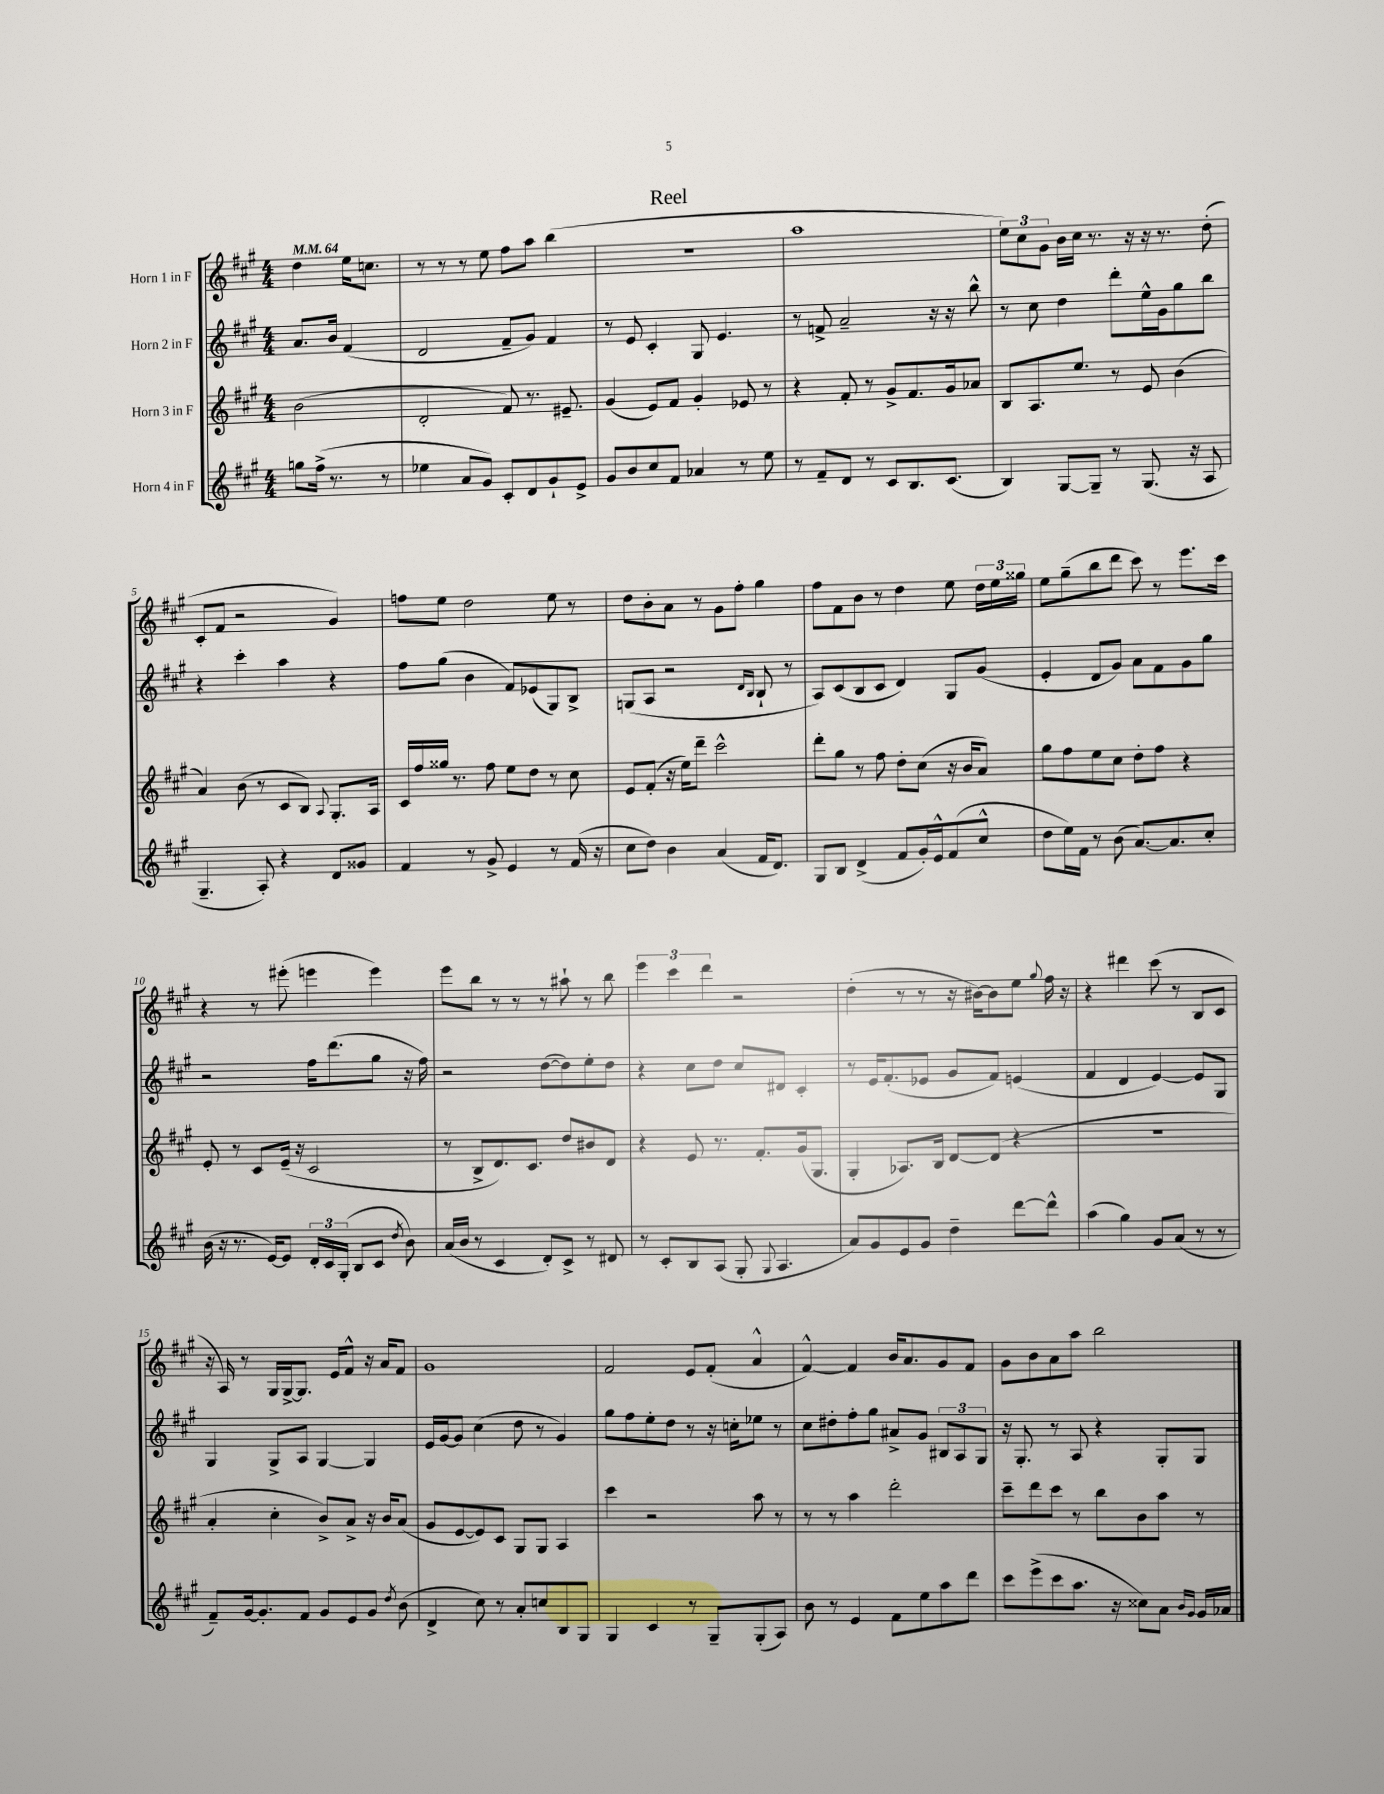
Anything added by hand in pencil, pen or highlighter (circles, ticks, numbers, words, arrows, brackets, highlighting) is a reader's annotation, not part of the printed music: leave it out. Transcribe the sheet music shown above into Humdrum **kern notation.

**kern	**kern	**kern	**kern
*part4	*part3	*part2	*part1
*staff4	*staff3	*staff2	*staff1
*I"Horn 4 in F	*I"Horn 3 in F	*I"Horn 2 in F	*I"Horn 1 in F
*clefG2	*clefG2	*clefG2	*clefG2
*k[f#c#g#]	*k[f#c#g#]	*k[f#c#g#]	*k[f#c#g#]
*M4/4	*M4/4	*M4/4	*M4/4
*MM64	*MM64	*MM64	*MM64
=	=	=	=
8ggn\L	(2b\	8.a/L	4dd\
(16ff#^\Jk	.	.	.
8.r	.	16b/Jk	.
.	.	(4f#/	16ee\KL
.	.	.	8.ccn\J
8r	.	.	.
=1	=1	=1	=1
4ee-X\	2d'/	2d/	8r
.	.	.	8r
8a/L	.	.	8r
8g#/J)	.	.	8ee\
8c#'/L	8f#/)	8f#~/L	8ff#\L
8d/	8.r	8g#/J)	8aa\J
8g#`/	.	4f#/	(4bb\
.	8.e#X~/	.	.
8e^/J	.	.	.
=2	=2	=2	=2
8g#/L	(4g#/	8r	1r
8b/	.	8e/	.
8cc#/	8e/L)	4c#'/	.
8f#/J	8f#/J	.	.
4a-X/	4g#'/	8G#/	.
.	.	4.e/	.
8r	8e-X/	.	.
8ee\	8r	.	.
=3	=3	=3	=3
8r	4r	8r	1aa
8f#~/L	.	8fn^/	.
8d/J	8f#'/	2a~/	.
8r	8r	.	.
8c#/L	8g#^/L	.	.
8.B/	8.f#/	.	.
.	.	16r	.
(8.c#/J	16g#/k	16r	.
.	8a-X/J	8bb^^\	.
=4	=4	=4	=4
4B/)	8B/L	8r	12ee\L)
.	.	.	12cc#\
.	8.A/	8cc#\	.
.	.	.	12g#\J
[8G#/L	.	4dd\	16b\LL
.	8.ee/J	.	16cc#\JJ
8G#~/J]	.	.	8.r
8r	8r	8ddd'\L	.
.	.	.	16r
(8.G#/	8e/	16ee^^\L	16r
.	.	16g#\J	8.r
.	(4b\	8gg#\	.
16r	.	.	.
8A/	.	8bb\J	(8dd'\
!!LO:LB:g=z
=5	=5	=5	=5
4.G#~/	4a/)	4r	8c#'/L
.	.	.	8f#/J
.	(8b\	4ccc#'\	2r
8A'/)	8r	.	.
4r	8c#/L	4aa\	.
.	8B/J)	.	.
.	8qqA/	.	.
8d/L	8.G#'/L	4r	4g#/)
8g##X/J	.	.	.
.	16A/Jk	.	.
=6	=6	=6	=6
4f#/	16c#/LL	8ff#\L	8ffn\L
.	16ff#/	.	.
.	16gg##X/JJ	(8gg#\J	8ee\J
.	8.r	.	.
8r	.	4b\	2dd\
8g#^/	8ff#\	.	.
4e/	8ee\L	8f#/L)	.
.	8dd\J	(8e-X/	.
8r	8r	8G#/)	8ee\
(16f#/	8cc#\	8B^/J	8r
16r	.	.	.
=7	=7	=7	=7
8cc#\L	8e/L	(8Gn/L	8dd\L
8dd\J)	(8f#'/J	8A/J	8b'\
4b\	16r	2r	8a\J
.	16ee\KL)	.	.
.	8ddd~\J	.	8r
(4a/	2ccc#^^\	.	8g#\L
.	.	.	8ff#'\J
.	.	16qqd/LL	.
.	.	16qqB/JJ	.
16f#/KL	.	8B`/	4gg#\
8.d/J)	.	.	.
.	.	8r	.
=8	=8	=8	=8
8G#/L	8ddd'\L	8A/L)	8ff#\L
8B/J	8gg#\J	(8c#/	8f#\
(4d^/	8r	8B/	8b\J
.	8ff#\	8c#/J	8r
8f#/L	8dd'\L	4d/)	4dd\
16g#'/L)	(8cc#\J	.	.
16e^^/J	.	.	.
(8f#/	16r	8G#/L	8ee\
.	16b/KL	.	.
8cc#^^/J	8a/J)	(8g#/J	24dd\LL
.	.	.	24ee\
.	.	.	24gg##X\JJ
=9	=9	=9	=9
8dd\L	8gg#\L	4e'/	8ee\L
16ee\L)	8ff#\	.	(8gg#~\
16f#\JJ	.	.	.
8r	8ee\	8d/L	8bb\
(8b\	8cc#\J	8g#/J)	8ddd\J
[8.a/L)	8dd'\L	8a\L	8ccc#\)
.	8ff#\J	8f#\	8r
8.a/]	.	.	.
.	4r	8g#\	8.eee\L
8cc#'/J	.	8gg#\J	.
.	.	.	16ccc#\Jk
!!LO:LB:g=z
=10	=10	=10	=10
(16b\	8e'/	2r	4r
16r	.	.	.
8.r	8r	.	.
.	8c#/L	.	8r
[16e/KL)	.	.	.
8e/J]	(16e~/Jk	.	(8eee#X'\
.	16r	.	.
24d'/LL	2c#/	16ff#\KL	4eeen\
24c#/	.	.	.
.	.	(8.ddd\	.
(24G#'/JJ	.	.	.
8B/L	.	.	.
8c#/J	.	8gg#\J	4eee\)
8qdd/	.	.	.
8b\)	.	16r	.
.	.	16ff#\)	.
=11	=11	=11	=11
(16a/LL	8r	2r	8eee\L
16b/JJ	.	.	.
8r	8B^/L	.	8bb\J
4c#/	8.d/)	.	8r
.	.	.	8r
.	8.c#/J	.	.
8d'/L)	.	([8dd\L	8r
8c#^/J	8dd/L	8dd\])	8aa#X`\
8r	8b#X/	8ee'\	8r
8d#X/	8d/J	8dd\J	8bb\
=12	=12	=12	=12
8r	4r	4r	6eee\
8c#'/L	.	.	.
.	.	.	6ccc#\
8B/	8e/	8cc#\L	.
.	.	.	6ddd\
(8A/J	8.r	8dd\J	.
8G#'/	.	8cc#/L	2r
.	8.f#'/L	.	.
8qqG#/	.	.	.
4.A/	.	8d#X/J	.
.	(16g#/k	4c#'/	.
.	8.G#/J	.	.
=13	=13	=13	=13
8a/L)	4G#'/	8r	(4dd'\
8g#/	.	16e/KL	.
.	.	(8.f#'/	.
8e/	8.A-X/L)	.	8r
8g#/J	.	8e-X/J	8r
.	16B/Jk	.	.
4dd~\	[8d/L	8g#/L	16r
.	.	.	[16b#X\KL)
.	(8d/J]	8f#/J)	8b#\]
[8ddd\L	4r	(4en/	8ee\J
.	.	.	8qqgg#/
8ddd^^\J]	.	.	16ff#\
.	.	.	16r
=14	=14	=14	=14
(4aa\	1r	4f#/	4r
4gg#\)	.	4d/	4ddd#X\
8g#/L	.	[4e/)	(8ccc#\
(8a/J	.	.	8r
8r	.	8e/L]	8B/L
8r	.	8G#/J	8c#/J
!!LO:LB:g=z
=15	=15	=15	=15
8f#~/L)	4a'/	4G#/	16r
.	.	.	16A/)
[16g#/k	.	.	8r
8.g#'/]	.	.	.
.	4cc#'\	8G#^/L	16G#/LL
.	.	.	[16G#^/J
8f#/J	.	8A/J	8.G#/J]
8g#/L	8b^/L)	[4G#/	.
.	.	.	16e/KL
8e/	8a^/J	.	8f#^^/J
8g#/J	16r	4G#/]	16r
.	16b/KL	.	16a/KL
8qdd/	.	.	.
(8b\	(8a/J	.	8f#/J
=16	=16	=16	=16
4d^/	8g#/L	16e/LL	1g#
.	.	[16g#/J	.
.	[8e/	8g#/J]	.
8cc#\)	8e/])	(4cc#\	.
8r	8c#/J	.	.
8a'/L	8G#/L	8dd\	.
8ccn/	8G#/J	8r	.
8B/	4A/	4g#/)	.
8G#/J	.	.	.
=17	=17	=17	=17
4G#/	4ccc#\	8gg#\L	2f#/
.	.	8ff#\	.
4c#/	2r	8ee'\	.
.	.	8dd\J	.
8r	.	8r	8e/L
8G#~/L	.	16r	(8f#'/J
.	.	16ccn'\KL	.
(8G#'/	8aa\	8ee-X\J	4a^^/
8A/J)	8r	8r	.
=18	=18	=18	=18
8b\	8r	8cc#\L	[4f#^^/)
8r	8r	8dd#X'\	.
4e/	4aa\	8ff#'\	4f#/]
.	.	8gg#\J	.
8f#\L	2ddd'\	8a#X^/L	16b/KL
.	.	.	8.a/
8ee\	.	8g#/J	.
8aa\	.	12B#X/L	8g#/
.	.	12A/	.
8ddd\J	.	.	8f#/J
.	.	12G#/J	.
=19	=19	=19	=19
8ccc#\L	8ccc#~\L	16r	8g#\L
.	.	8.G#'/	.
(8eee^\	8ddd\	.	8b\
8ccc#\	8ccc#\J	8r	8a\
8.aa\J	8r	8A/	8aa\J
.	8bb\L	4r	2bb\
16r	.	.	.
8cc##X\L)	8b\	.	.
8a\J	8aa\J	8G#'/L	.
16qqb/LL	.	.	.
16qqg#/JJ	.	.	.
16g#/LL	8r	8G#/J	.
16a-X/JJ	.	.	.
==	==	==	==
*-	*-	*-	*-
